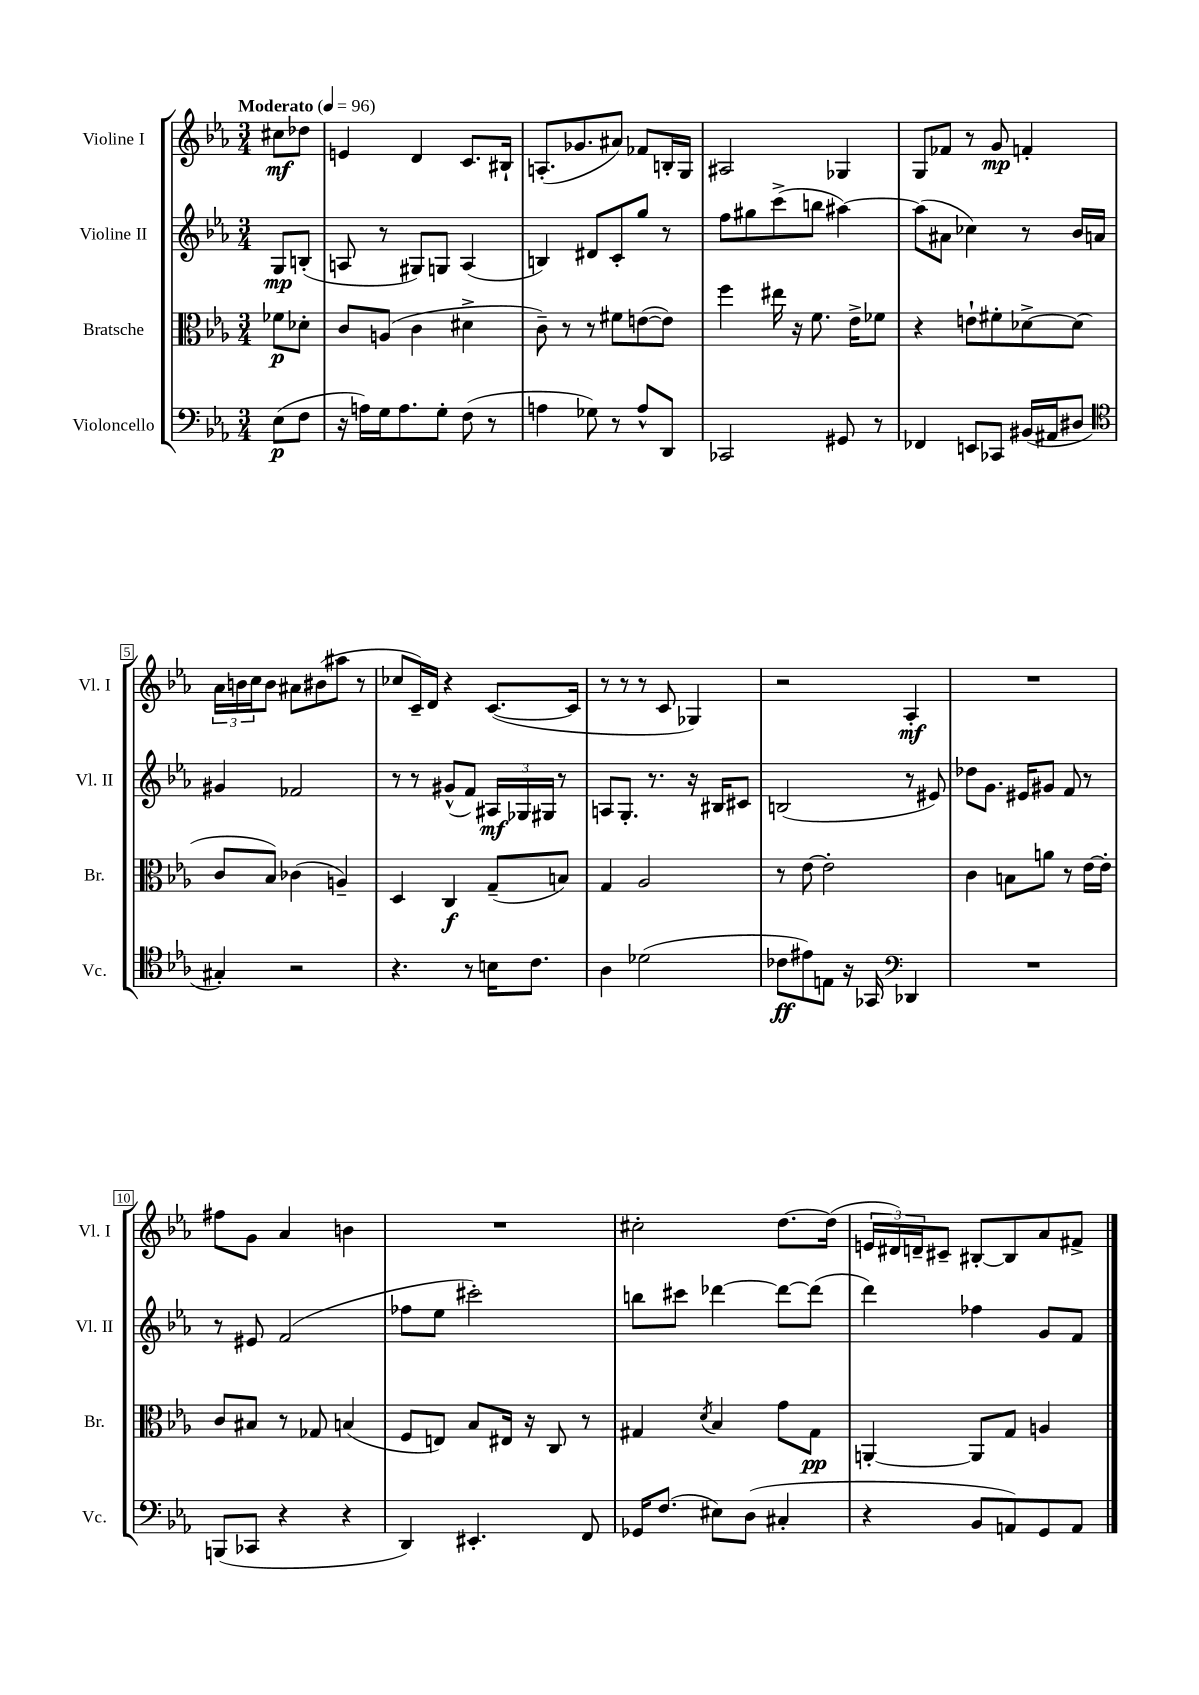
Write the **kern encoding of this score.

**kern	**kern	**kern	**kern
*staff4	*staff3	*staff2	*staff1
*clefF4	*clefC3	*clefG2	*clefG2
*k[b-e-a-]	*k[b-e-a-]	*k[b-e-a-]	*k[b-e-a-]
*M3/4	*M3/4	*M3/4	*M3/4
*MM96	*MM96	*MM96	*MM96
(8E-	8f-	8G	8cc#
8F	8d-'	(8B'	8dd-
=	=	=	=
16r	8c	8A	4e
16A)	.	.	.
16G	(8A	8r	.
8.A	.	.	.
.	4c	8G#)	4d
8G'	.	8G	.
(8F	4d#^	(4A	8.c
8r	.	.	.
.	.	.	16B#`
=	=	=	=
4A	8c~)	4B)	(8.A'
.	8r	.	.
.	.	.	8.g-
8G-)	8r	8d#	.
8r	8f#	8c'	8a#)
8A^^	([8e	8gg	8f-
8DD	8e])	8r	16B'
.	.	.	16G
=	=	=	=
2CC-	4ff	8ff	2A#
.	.	8gg#	.
.	16ee#	(8ccc^	.
.	16r	.	.
.	8.f	8bb	.
8GG#	.	[4aa#)	4G-
.	16e-^	.	.
8r	8f-	.	.
=	=	=	=
4FF-	4r	(8aa#]	8G
.	.	8a#	8f-
8EE	8e`	4cc-)	8r
8CC-	8f#'	.	8g
(16BB#	[8d-^	8r	4f'
16AA#	.	.	.
8D#	(8d-]	16b-	.
.	.	16a	.
=	=	=	=
*clefC4	*	*	*
4G#')	8c	4g#	24a-
.	.	.	24b
.	.	.	24cc
.	8B-)	.	8b
2r	(4c-	2f-	8a#
.	.	.	(8b#
.	4A~)	.	8aa#
.	.	.	8r
=	=	=	=
4.r	4D	8r	8cc-
.	.	8r	16c~)
.	.	.	16d
.	4C	(8g#^^	4r
8r	.	8f)	.
16B	(8G~	24A#	([8.c
.	.	24G-	.
8.c	.	.	.
.	.	24G#	.
.	8B)	8r	.
.	.	.	16c]
=	=	=	=
4A-	4G	8A	8r
.	.	8.G'	8r
(2d-	2A-	.	8r
.	.	8.r	.
.	.	.	8c
.	.	16r	4G-)
.	.	16B#	.
.	.	8c#	.
=	=	=	=
8c-	8r	(2B	2r
8e#)	[8e-	.	.
8E	2e-']	.	.
16r	.	.	.
16GG-	.	.	.
*clefF4	*	*	*
4DD-	.	8r	4A-'
.	.	8e#)	.
=	=	=	=
2.r	4c	8dd-	2.r
.	.	8.g	.
.	8B	.	.
.	.	16e#	.
.	8a	8g#	.
.	8r	8f	.
.	[16e-	8r	.
.	16e-']	.	.
=	=	=	=
(8BBB	8c	8r	8ff#
8CC-	8B#	8e#	8g
4r	8r	(2f	4a-
.	8G-	.	.
4r	(4B	.	4b
=	=	=	=
4DD)	8F	8ff-	2.r
.	8E)	8ee-	.
4.EE#'	8B-	2ccc#')	.
.	16E#	.	.
.	16r	.	.
.	8C	.	.
8FF	8r	.	.
=	=	=	=
16GG-	4G#	8bb	2cc#'
(8.F	.	.	.
.	.	8ccc#	.
.	8qd	.	.
8E#)	4B-	[4ddd-	.
(8D	.	.	.
4C#'	8g	8ddd-_	[8.dd
.	8G#	(8ddd-]	.
.	.	.	(16dd]
=	=	=	=
4r	[4AA'	4ddd)	24e
.	.	.	24d#)
.	.	.	24d~
.	.	.	8c#~
8BB-	8AA]	4ff-	[8B#'
8AA)	8G	.	8B#]
8GG	4A	8g	8a-
8AA	.	8f	8f#^
==	==	==	==
*-	*-	*-	*-
